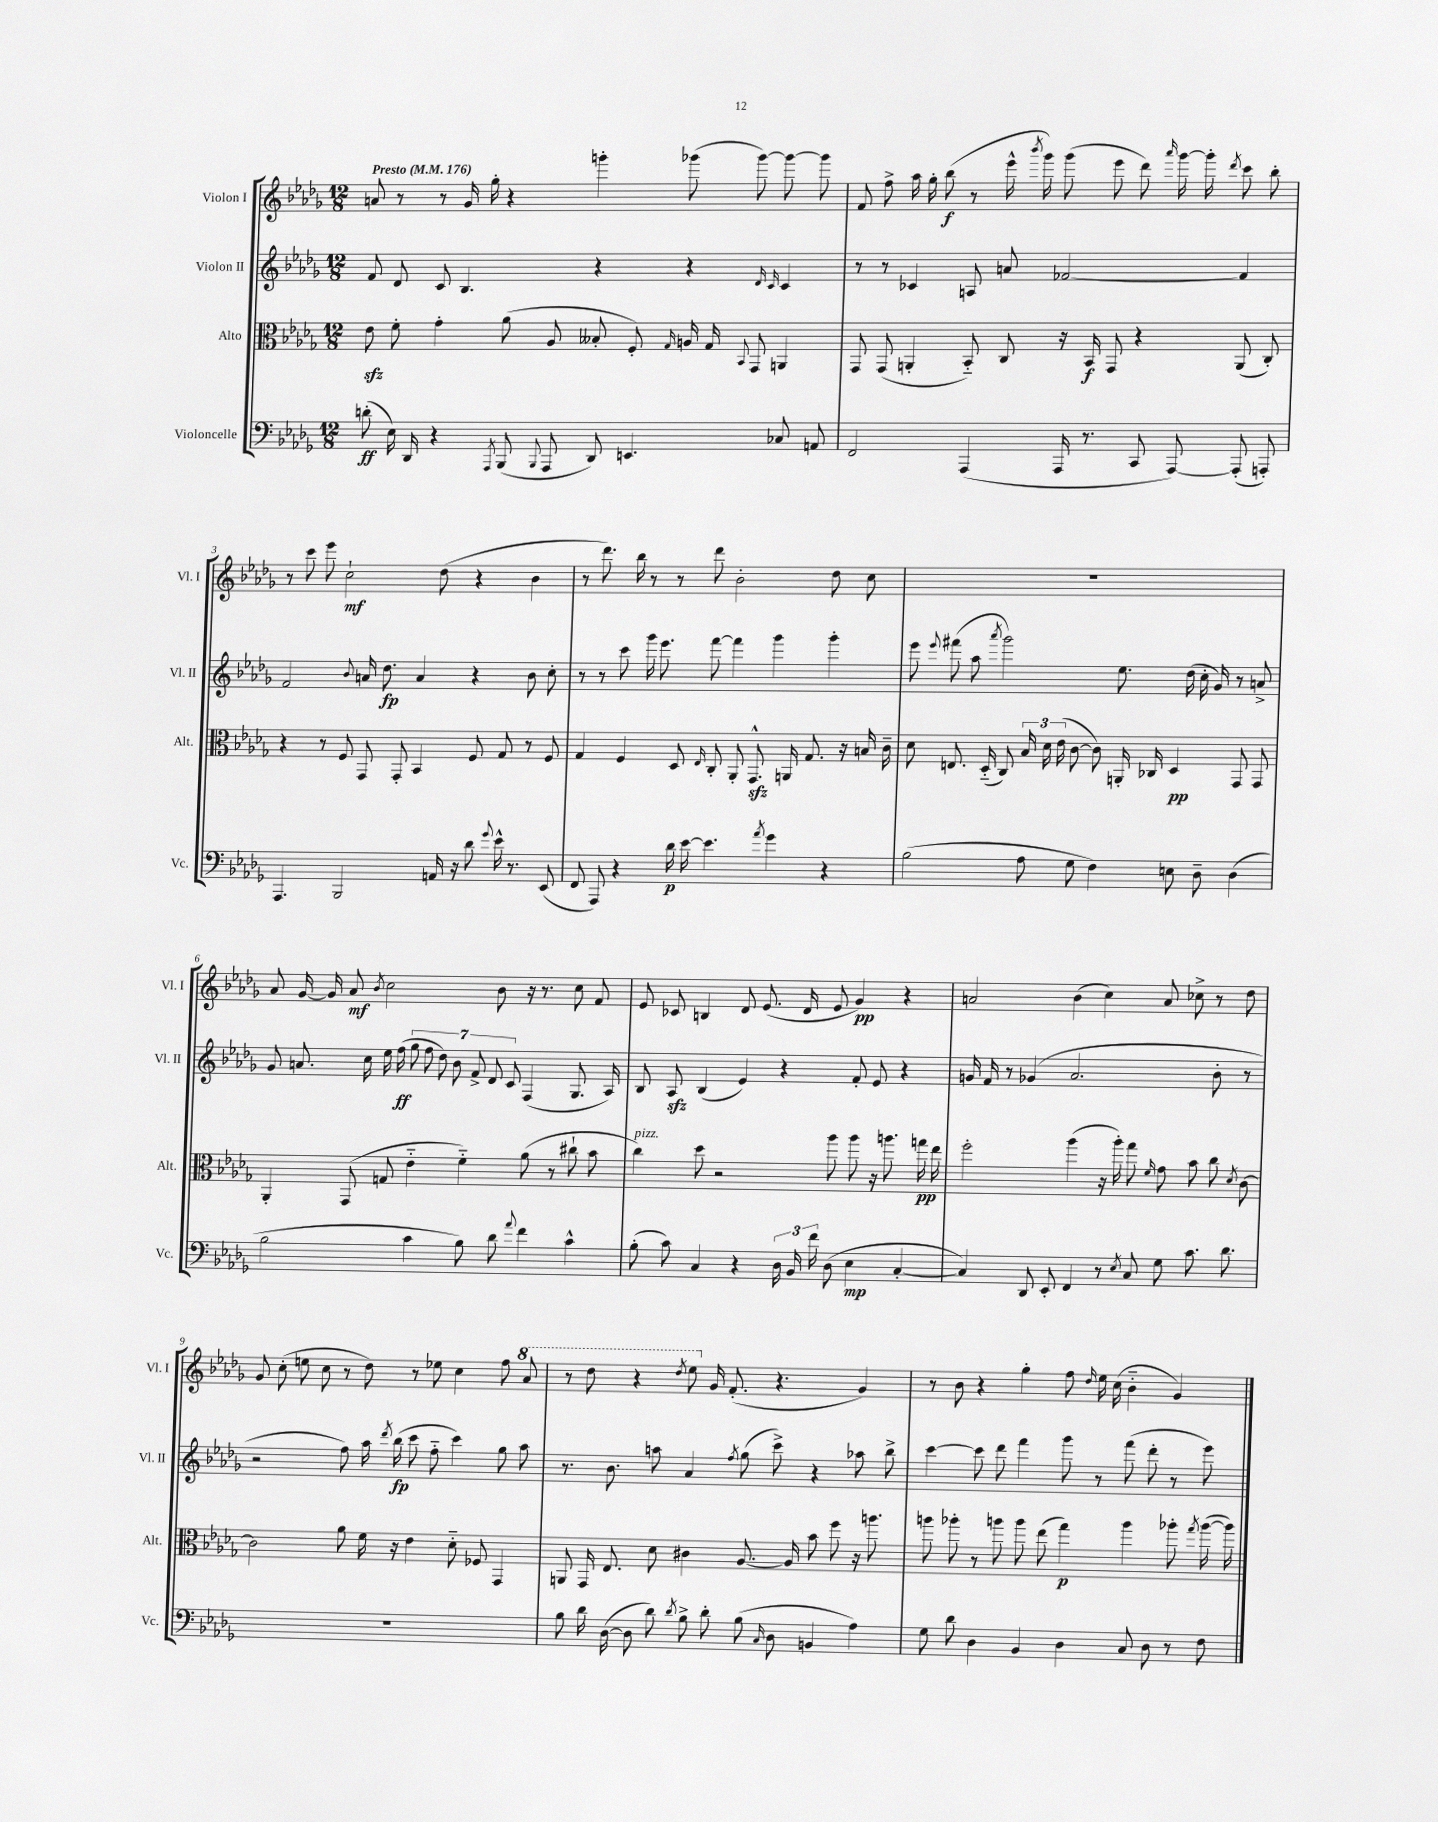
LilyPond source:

<<
\new StaffGroup <<
\new Staff = "s0" \with { instrumentName = "Violon I" shortInstrumentName = "Vl. I" } {
    \clef treble \key des \major \numericTimeSignature \time 12/8 \tempo "Presto" 4 = 176
    \autoBeamOff a'8 r8 r8 ges'16 ges''16-. r4 g'''4-. ges'''8( ges'''8~) ges'''8~ ges'''8 |
    f'8 f''8-> aes''16 ges''16-. bes''8\f( r8 ees'''16-^ \acciaccatura { bes'''8 } ges'''16) ges'''8( ees'''8 des'''8) \grace { aes'''16 } ges'''16~ ges'''16-. \acciaccatura { des'''8 } c'''8 bes''8-. |
    r8 c'''8 ees'''8 c''2-!\mf des''8( r4 bes'4 |
    r8 des'''8.) bes''16 r8 r8 des'''8 bes'2-. des''8 c''8 |
    R1. |
    aes'8 ges'16~ ges'16 aes'8\mf \acciaccatura { bes'8 } c''2 bes'8 r16 r8. c''8 f'8 |
    ees'8 ces'8 b4 des'8 ees'8.( des'16 ees'8 ges'4\pp) r4 |
    a'2 bes'4( c''4) a'8 ces''8-> r8 des''8 |
    ges'8 c''8-.( e''8 c''8 r8 des''8) r8 ees''8 c''4 f''8 \ottava #1 aes''8 |
    r8 des'''8 r4 \acciaccatura { des'''8 } ees'''8 \ottava #0 ges'16 f'8.-.( r4. ges'4) |
    r8 bes'8 r4 ges''4-. f''8 \grace { des''16 } ees''16 c''16( bes'4-_ ges'4) \bar "|." |
}
\new Staff = "s1" \with { instrumentName = "Violon II" shortInstrumentName = "Vl. II" } {
    \clef treble \key des \major \numericTimeSignature \time 12/8
    \autoBeamOff f'8 des'8 c'8 bes4. r4 r4 \grace { des'16 c'16 } c'4 |
    r8 r8 ces'4 a8 a'8 fes'2~ fes'4 |
    f'2 \appoggiatura { bes'8 } a'16 des''8.\fp a'4 r4 bes'8 c''8-. |
    r8 r8 c'''8 ges'''16 ees'''8. f'''8~ f'''4 ges'''4 ges'''4-. |
    ees'''8 \appoggiatura { ees'''8 } fis'''8( aes''8 \acciaccatura { aes'''8 } ges'''2) ees''8. des''16( c''16-. ges'16) r8 a'8-> |
    ges'8 a'8. c''16 ees''16 f''16\ff( \tuplet 7/4 { ges''8 f''8 des''8) bes'8 f'8-> des'8 c'8 } f4( ges8. aes16) |
    bes8 aes8\sfz bes4( ees'4) r4 f'8-. ees'8 r4 |
    g'16 f'16 r8 ges'4( aes'2. bes'8-. r8 |
    r2 f''8) aes''16 \acciaccatura { des'''8 } bes''16\fp( c'''8 f''8-_ c'''4) ges''8 aes''8 |
    r8. bes'8. a''8 aes'4 \acciaccatura { f''8 } ges''8( c'''8->) r4 aes''8 bes''8-> |
    c'''4~ c'''8 des'''8 f'''4 ges'''8 r8 f'''8( des'''8-. r8 ees'''8) \bar "|." |
}
\new Staff = "s2" \with { instrumentName = "Alto" shortInstrumentName = "Alt." } {
    \clef alto \key des \major \numericTimeSignature \time 12/8
    \autoBeamOff ees'8\sfz f'8-. ges'4-. aes'8( aes8 beses8-. f8-.) \grace { ges16 } a16 ges16 \appoggiatura { bes,8 } ges,8 a,4 |
    ges,8 ges,8( a,4-. bes,8-_) c8 r16 bes,16\f ges,8 r4 a,8( c8-.) |
    r4 r8 f8 ges,8 ges,8-. bes,4 f8 ges8 r8 f8 |
    ges4 f4 des8 \grace { ees16 } c8-. aes,8-. ges,8.-^\sfz a,16 ges8. r16 b16 c'16-- |
    des'8 e8. des16-_( c8) \tuplet 3/2 { bes16 des'16 ees'16( } c'8~ c'8) a,16-. ces16 des4\pp ges,8 ges,8 |
    aes,4-. ges,8( g8 ees'4-_ f'4-_) aes'8( r8 cis''8-! bes'8 |
    c''4^\markup { \italic "pizz." }) des''8 r2 aes''8 aes''8 r16 a''8. g''16\pp ees''16 |
    f''2-. aes''4( r16 aes''16-.) ges''8 \grace { f'16 } ges'8 bes'8 c''8 \acciaccatura { des'8 } c'8~ |
    c'2 aes'8 f'16 r16 ees'4 des'8-_ fes8 ges,4 |
    a,8 ges,16 ees8. des'8 cis'4 aes8.~ aes16 bes'8 f''8 r16 a''8. |
    a''8 aes''8-. r8 a''8 a''8 ees''8( ges''4\p) a''4 aes''8-. \acciaccatura { ges''8 } aes''16~( aes''16) \bar "|." |
}
\new Staff = "s3" \with { instrumentName = "Violoncelle" shortInstrumentName = "Vc." } {
    \clef bass \key des \major \numericTimeSignature \time 12/8
    \autoBeamOff d'8-.\ff( ees16) des,16 r4 \acciaccatura { aes,,8 } bes,,8( \appoggiatura { bes,,8 } aes,,8 des,8) e,4. ces8 a,8 |
    f,2 aes,,4( aes,,16 r8. c,8 aes,,8~) aes,,8-.( a,,8-.) |
    aes,,4. bes,,2 a,16 r16 des'8 \appoggiatura { ges'8 } ees'16-^ r8. ees,8( |
    f,8 aes,,8) r4 des'16\p ees'16~ ees'4. \acciaccatura { aes'8 } ges'4 r4 |
    bes2( aes8 ges8 f4) e8 des8-- des4( |
    bes2 c'4 bes8) des'8 \appoggiatura { aes'8 } f'4 c'4-^ |
    bes8-.( c'8) c4 r4 \tuplet 3/2 { des16 bes,16 f'16 } des8( ees4\mp c4~-. |
    c4) des,8 ees,8-. f,4 r8 \acciaccatura { ees8 } c8 ges8 c'8. des'8. |
    R1. |
    bes8 des'16 des16~( des8 des'8) \acciaccatura { des'8 } bes8-> des'8-. bes8( \grace { c16 } des8 b,4 aes4) |
    ges8 des'8 des4 bes,4 des4 c8 des8 r8 f8 \bar "|." |
}
>>
>>
